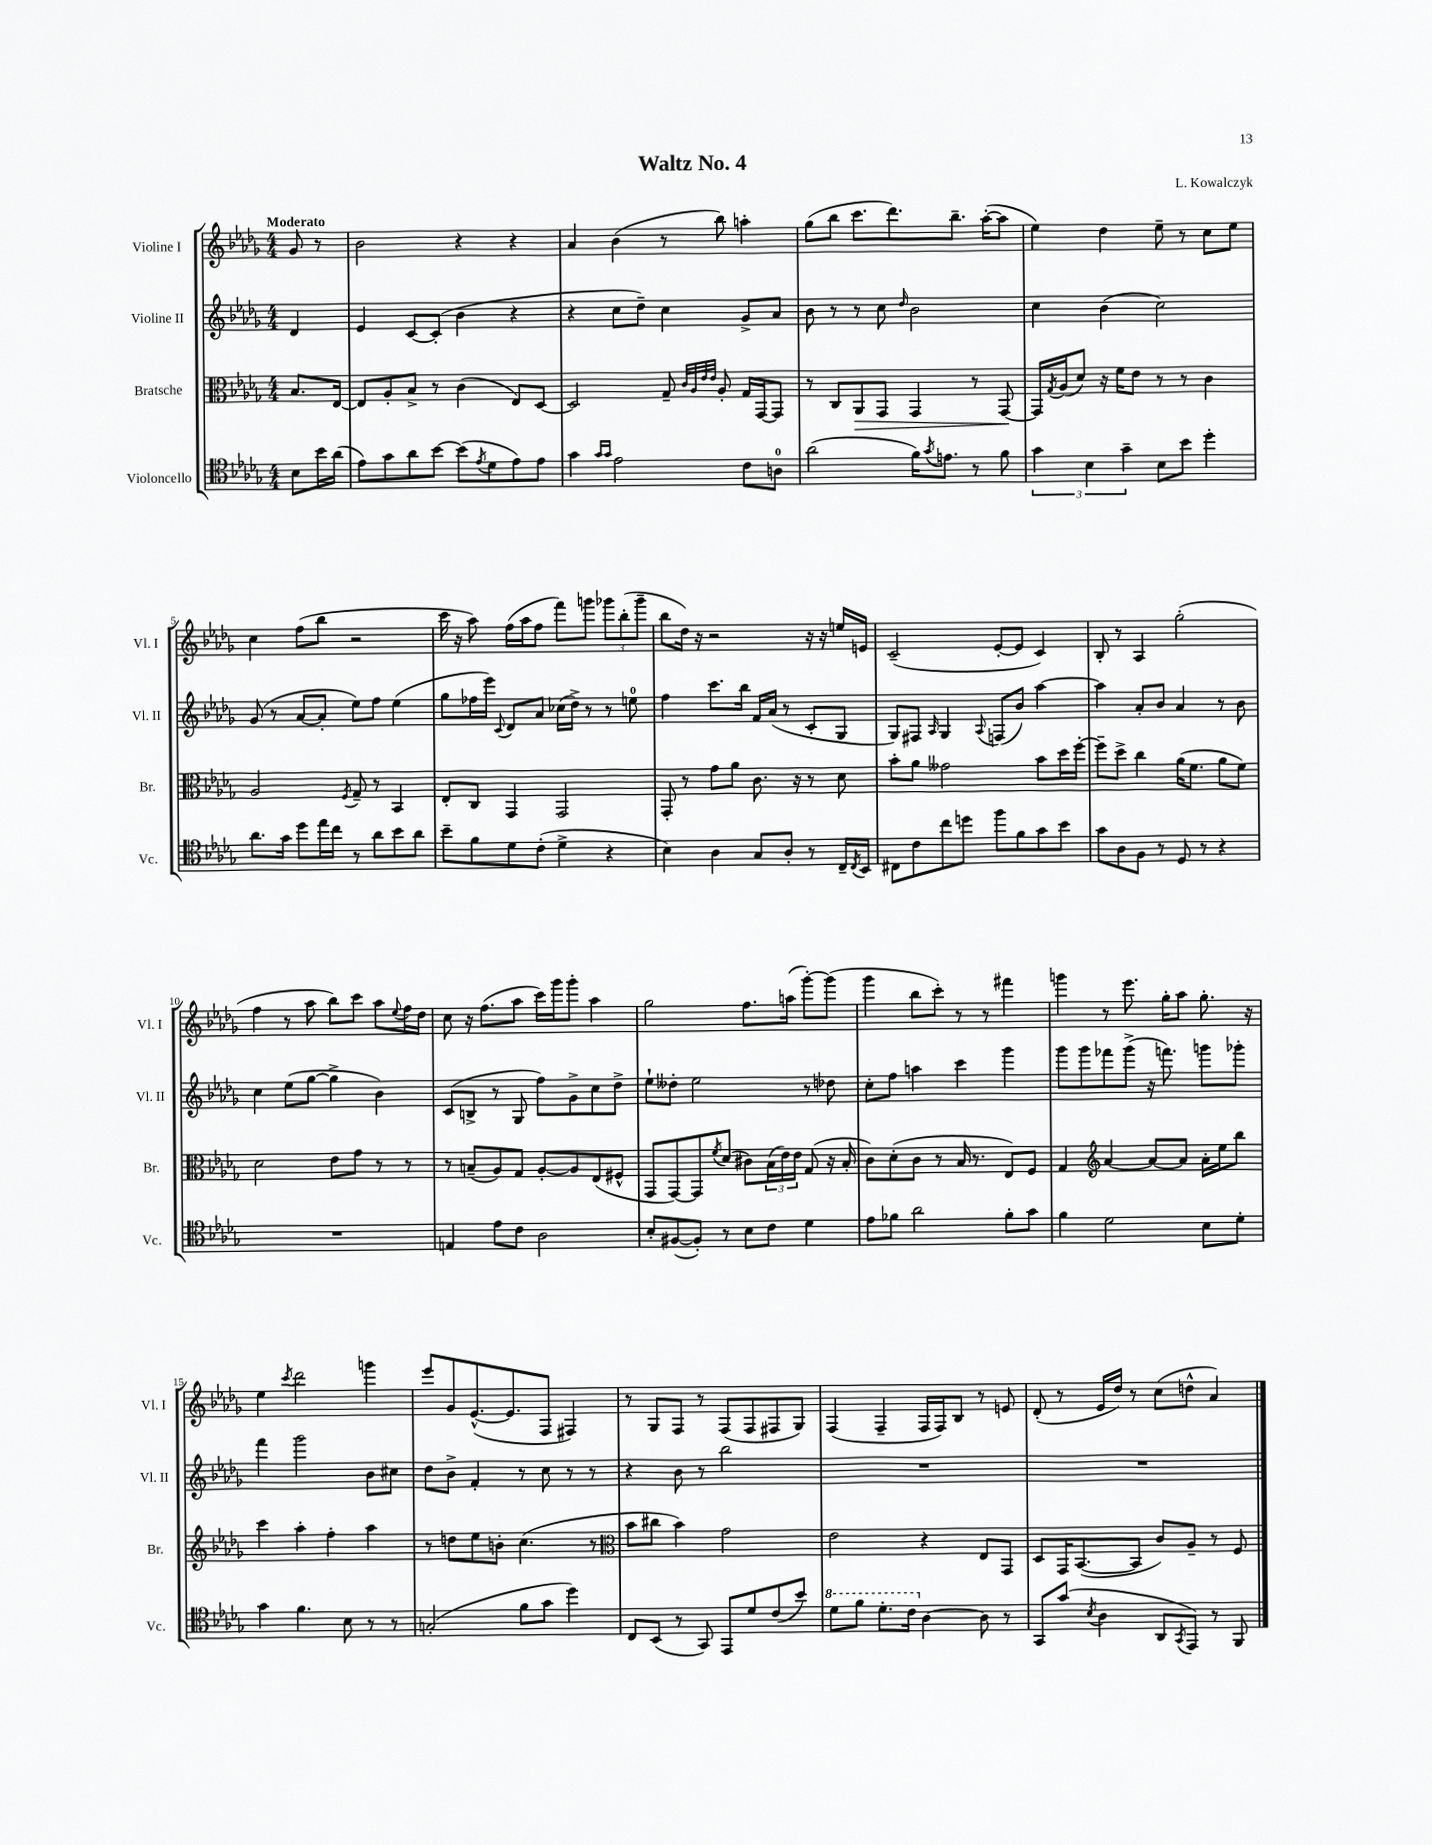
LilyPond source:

\header { title = "Waltz No. 4" composer = "L. Kowalczyk" }
<<
\new StaffGroup <<
\new Staff = "s0" \with { instrumentName = "Violine I" shortInstrumentName = "Vl. I" } {
    \clef treble \key des \major \numericTimeSignature \time 4/4 \partial 4 \tempo "Moderato"
    ges'8 r8 |
    bes'2 r4 r4 |
    aes'4 bes'4( r8 bes''8) a''4-. |
    ges''8( bes''8 c'''8. des'''8.) bes''8.-- aes''16~-.( aes''8 |
    ees''4) des''4 ees''8-- r8 c''8 ees''8 |
    c''4 f''8( bes''8 r2 |
    c'''16 r16 aes''8) f''16( aes''16 f''8 f'''8) g'''8 \tuplet 3/2 { ges'''8 bes''8-.( ges'''8-- } |
    bes''8 des''16) r16 r2 r16 r16 e''16 e'16 |
    c'2--( ees'8~-. ees'8 c'4) |
    bes8-. r8 aes4 ges''2-.( |
    f''4 r8 aes''8 bes''8) c'''8 aes''8 \appoggiatura { ees''8 } f''16 des''16 |
    c''8 r16 f''8.( aes''8 c'''16) ges'''16 ges'''8-. aes''4 |
    ges''2 f''8. a''16( ges'''8~-.) ges'''8( |
    ges'''4 bes''8 c'''8-.) r8 r8 fis'''4 |
    g'''4 r8 ees'''8. ges''16-. aes''8 ges''8.-. r16 |
    ees''4 \acciaccatura { c'''8 } des'''2 g'''4 |
    ees'''8 ges'8 ees'8.~-^( ees'8. f8 fis4) |
    r8 ges8 f8 r8 f8( f8 fis8 ges8) |
    f4( f4-- f16 f16) bes8 r8 e'8 |
    des'8-.( r8 ees'16 des''16) r8 c''8( d''8-^ aes'4) \bar "|." |
}
\new Staff = "s1" \with { instrumentName = "Violine II" shortInstrumentName = "Vl. II" } {
    \clef treble \key des \major \numericTimeSignature \time 4/4 \partial 4
    des'4 |
    ees'4 c'8~ c'8-.( bes'4 r4 |
    r4 c''8 des''8--) c''4 ges'8-> aes'8 |
    bes'8 r8 r8 c''8 \grace { des''16 } bes'2 |
    c''4 bes'4( c''2) |
    ges'8( r8 aes'8~ aes'8-. ees''8) f''8 ees''4( |
    ges''8 fes''16 ees'''16) \appoggiatura { c'8 } des'8 aes'8 ces''16( des''16->) r8 r8 e''8-0 |
    f''4 c'''8. bes''16 f'16 aes'16( r8 c'8-. ges8 |
    ges8) fis8 \grace { aes16 } ges4 \appoggiatura { aes8 } f8( bes'8) aes''4~ |
    aes''4 aes'8-. bes'8 aes'4 r8 bes'8 |
    c''4 ees''8( ges''8~ ges''4-> bes'4) |
    c'8( b8-> r8 ges8 f''8) ges'8-> c''8 des''8-> |
    ees''8-! deses''8-. ees''2 r8 des''8 |
    c''8-. f''8 a''4 c'''4 ges'''4 |
    ges'''8 ges'''8 fes'''8 ges'''8->( r16 f'''8.) g'''8 ges'''8-. |
    f'''4 ges'''2 bes'8 cis''8 |
    des''8 bes'8-> f'4-. r8 c''8 r8 r8 |
    r4 bes'8 r8 bes''2 |
    R1 |
    R1 \bar "|." |
}
\new Staff = "s2" \with { instrumentName = "Bratsche" shortInstrumentName = "Br." } {
    \clef alto \key des \major \numericTimeSignature \time 4/4 \partial 4
    bes8. ees16~ |
    ees8 aes8-. bes8-> r8 c'4( ees8) des8~ |
    des2 ges8-- \grace { c'32 aes32 ees'32 ees'32 } aes8-. ges16 ges,16~ ges,8 |
    r8 c8 aes,8\> ges,8 ges,4 r8 ges,8~\! |
    ges,16 \acciaccatura { ges8 } aes16( des'8) r16 f'16 ees'8 r8 r8 c'4 |
    aes2 \acciaccatura { f8 } ges8-- r8 bes,4 |
    ees8-. c8 ges,4 ges,2 |
    ges,8-. r8 ges'8 aes'8 c'8. r16 r8 des'8 |
    bes'8-. aes'8 geses'2 bes'8 des''16 f''16~-. |
    f''8-- des''8-> c''4 aes'16( f'8. aes'8 f'8) |
    des'2 ees'8 ges'8 r8 r8 |
    r8 b8--( aes8) ges8 aes8~-. aes8 ees8( fis8-^ |
    ges,8 ges,8~) ges,8 \acciaccatura { f'8 } des'8( cis'8) \tuplet 3/2 { bes16( ees'16) ees'16 } ges8( r16 bes16-. |
    c'8) des'8-.( c'8 r8 bes16 r8. ees8) f8 |
    ges4 \clef treble aes'4~ aes'8~ aes'8 aes'16-. ees''16 bes''8 |
    c'''4 aes''4-. f''4-. aes''4 |
    r8 d''8 ees''8 b'8-. c''4.( r8 |
    \clef alto bes'8 cis''8 bes'4) ges'2 |
    ees'2 r4 ees8 ges,8 |
    des8 ges,16 bes,8.~( bes,8 c'8) aes8-- r8 f8 \bar "|." |
}
\new Staff = "s3" \with { instrumentName = "Violoncello" shortInstrumentName = "Vc." } {
    \clef tenor \key des \major \numericTimeSignature \time 4/4 \partial 4
    bes8 bes'16 aes'16( |
    ees'8) ges'8 aes'8 bes'8~ bes'8( \acciaccatura { ees'8 } des'8 ees'8) ees'8 |
    ges'4 \grace { ges'16 ges'16 } ees'2 c'8 a8-0 |
    aes'2( f'16) \acciaccatura { ges'8 } e'8. r8 f'8 |
    \tuplet 3/2 { ges'4 bes4 ges'4-- } bes8 bes'8 des''4-. |
    aes'8. ges'16 des''8 ees''16 c''16 r8 aes'8 bes'8 aes'8 |
    bes'8-- f'8 des'8 c'8-.( des'4-> r4 |
    bes4) aes4 ges8 aes8-. r8 c16-- \acciaccatura { c8 } bes,16 |
    cis8 c'8 c''8 d''8 f''8 f'8 ges'8 bes'8 |
    ges'8 aes8 f8 r8 des8 r8 r4 |
    R1 |
    e4 ees'8 c'8 aes2 |
    bes8-. fis8~( fis8-.) r8 bes8 c'8 des'4 |
    ees'8 fes'8 aes'2 fes'8-. ges'8 |
    f'4 des'2 bes8 des'8-. |
    ges'4 f'4. bes8 r8 r8 |
    g2-.( f'8 ges'8 des''4) |
    c8 bes,8( r8 ges,8) ees,8 des'8 c'8( bes'8) |
    \ottava #1 des''8 f''8 des''8.-. c''16 \ottava #0 aes4~ aes8 r8 |
    ges,8 ges'8( \acciaccatura { bes8 } aes4 aes,8 \acciaccatura { ges,8 } ees,8) r8 f,8 \bar "|." |
}
>>
>>
